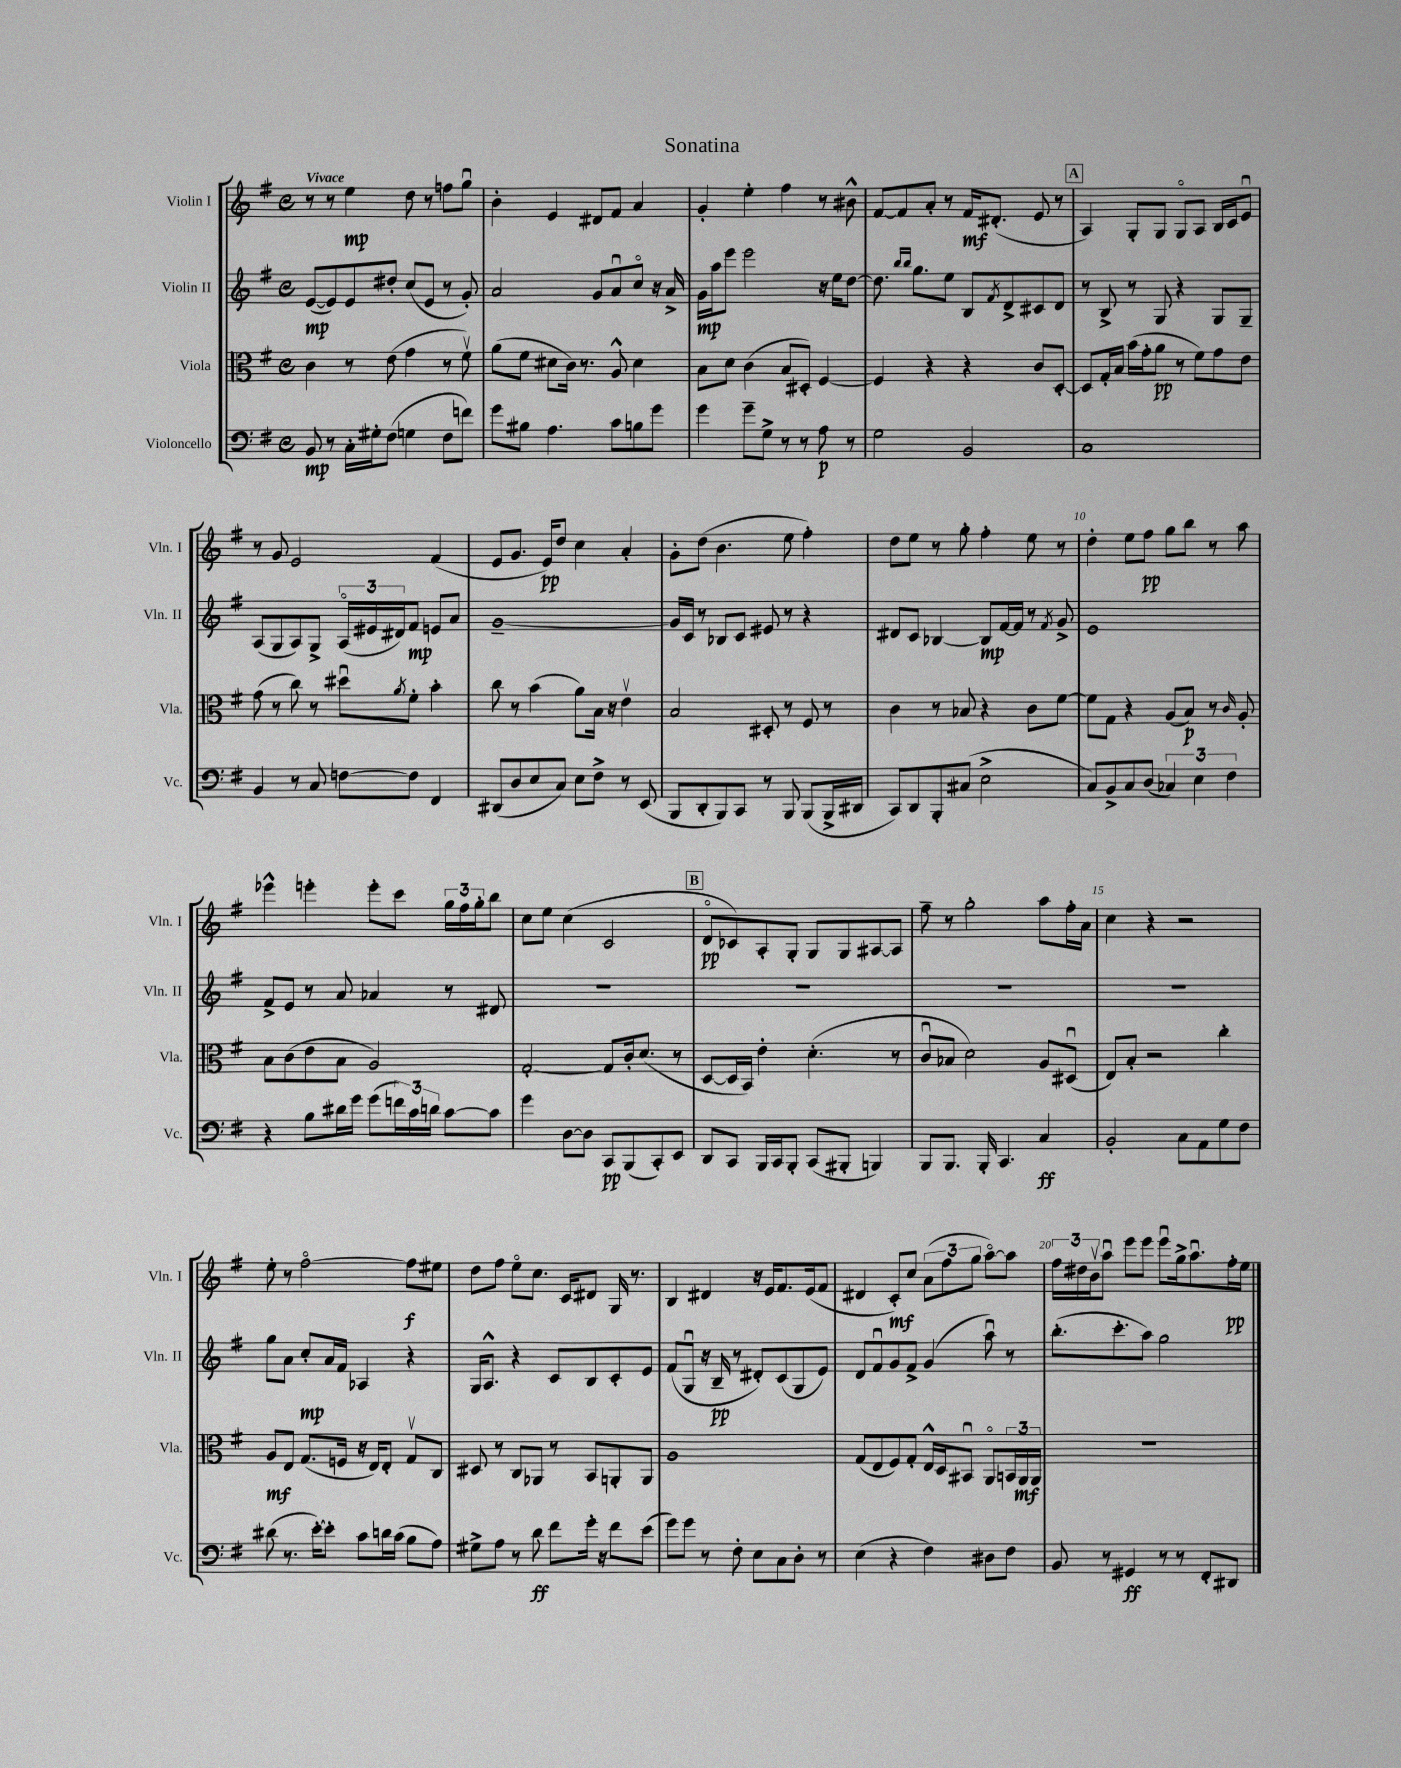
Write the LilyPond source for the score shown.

\header { title = "Sonatina" }
<<
\new StaffGroup <<
\new Staff = "s0" \with { instrumentName = "Violin I" shortInstrumentName = "Vln. I" } {
    \clef treble \key g \major \defaultTimeSignature \time 4/4 \tempo "Vivace"
    r8 r8 e''4\mp d''8 r8 f''8 g''8\downbow |
    b'4-. e'4 dis'8 fis'8 a'4 |
    g'4-. e''4-. fis''4 r8 bis'8-^ |
    fis'8~ fis'8 a'8-. r8 fis'16\mf dis'8.-.( e'8 r8 |
    \mark \markup { \box "A" } a4) g8-. g8 g8\flageolet a8 b16 c'16 e'8\downbow |
    r8 g'8 e'2 fis'4( |
    e'8 g'8. e'16\pp) d''8 c''4 a'4-. |
    g'8-. d''8( b'4. e''8 fis''4-.) |
    d''8 e''8 r8 g''8-. fis''4-. e''8 r8 |
    d''4-. e''8 fis''8\pp g''8 b''8 r8 a''8 |
    ees'''4-^ e'''4-. e'''8-. c'''8 \tuplet 3/2 { g''16 fis''16 g''16-. } b''8 |
    c''8 e''8 c''4( c'2 |
    \mark \markup { \box "B" } d'8\flageolet\pp ces'8) a8-. g8-. g8 g8 ais8~ ais8 |
    fis''8-- r8 g''2-. a''8 fis''16-. a'16 |
    c''4 r4 r2 |
    e''8-. r8 fis''2~\flageolet fis''8\f eis''8 |
    d''8 fis''8 e''8\flageolet c''8. c'16 dis'8 g16 r8. |
    b4 dis'4 r16 e'16 fis'8. e'16( fis'8 |
    dis'4 c'8-.\mf) c''8 \tuplet 3/2 { a'8( fis''8 g''8 } a''8~\flageolet) a''8 |
    \tuplet 3/2 { fis''16 dis''16 b'16\upbow } a''8\downbow e'''8 e'''8 e'''8\downbow g''16-> a''8.\downbow fis''16-.\pp e''16 \bar "|." |
}
\new Staff = "s1" \with { instrumentName = "Violin II" shortInstrumentName = "Vln. II" } {
    \clef treble \key g \major \defaultTimeSignature \time 4/4
    e'8~\mp( e'8) e'8 dis''8-. c''8( e'8 r8 g'8-.) |
    a'2 g'8 a'8\downbow c''8\flageolet r16 a'16-> |
    g'16\mp a''16 e'''8 e'''2 r16 e''16 d''8~ |
    d''8. \grace { b''16 b''16 } g''8. e''8 b8 \acciaccatura { fis'8 } d'8-> cis'8 d'8 |
    \mark \markup { \box "A" } r8 b8-> r8 g8 r4 g8 g8-- |
    a8( g8 a8) g8-> \tuplet 3/2 { a16\flageolet( eis'16 dis'16) } fis'8\mp e'8 a'8 |
    g'1~-- |
    g'16 c'16 r8 bes8 c'8 eis'8 r8 r4 |
    dis'8 c'8 bes4~ bes8\mp fis'16~ fis'16 r8 \acciaccatura { fis'8 } g'8-> |
    e'1 |
    fis'8-> e'8 r8 a'8 aes'4 r8 dis'8 |
    R1 |
    \mark \markup { \box "B" } R1 |
    R1 |
    R1 |
    g''8 a'8 c''8-.\mp a'16 fis'16 aes4 r4 |
    g16 a8.-^ r4 c'8 b8 c'8-. e'8 |
    fis'8( g8\downbow r16 b16--\pp r8 dis'8-.) c'8( g8 e'8) |
    d'8 fis'8\downbow g'8 fis'8-> g'4( a''8\downbow) r8 |
    b''8.-.( c'''8.-. a''8) g''2 \bar "|." |
}
\new Staff = "s2" \with { instrumentName = "Viola" shortInstrumentName = "Vla." } {
    \clef alto \key g \major \defaultTimeSignature \time 4/4
    c'4 r8 e'8( g'4 r8 fis'8\upbow) |
    a'8( fis'8 dis'8 c'16) r8. a8-^ dis'4 |
    b8 d'8 c'4( b8 dis8-.) fis4~ |
    fis4 r4 r4 c'8 d8~-. |
    \mark \markup { \box "A" } d8 g16-. b16 b'16( g'16-. a'8\pp r8 fis'8) g'8 e'8 |
    g'8( r8 c''8) r8 dis''8\downbow \acciaccatura { a'8 } fis'8-. b'4-. |
    c''8 r8 b'4( a'8) b16 r16 e'4\upbow |
    b2 dis8-. r8 fis8 r8 |
    c'4 r8 bes8 r4 c'8 fis'8~ |
    fis'8 g8 r4 a8( b8\p) r8 \grace { c'16 } a8-. |
    b8 c'8( e'8 b8 a2) |
    g2~-. g8 c'16-. d'8.( r8 |
    \mark \markup { \box "B" } d8~ d16 b,16) e'4-. d'4.-.( r8 |
    c'8\downbow bes8 d'2) a8 dis8\downbow( |
    e8) b8-. r2 c''4-. |
    a8\mf e8 g8.( f16 r16 e16) e8-. g8\upbow c8 |
    dis8 r8 c8 aes,8 r8 b,8 a,8-. a,8 |
    a1 |
    g8( e8 fis8) g8-. e16-^ d16 bis,8\downbow a,8\flageolet \tuplet 3/2 { b,16 a,16\mf a,16 } |
    R1 \bar "|." |
}
\new Staff = "s3" \with { instrumentName = "Violoncello" shortInstrumentName = "Vc." } {
    \clef bass \key g \major \defaultTimeSignature \time 4/4
    b,8\mp r8 c16-. gis16-. fis8( g4 fis8 f'8) |
    g'8 bis8 a4. c'8 b8 g'8 |
    g'4 g'8-- g8-> r8 r8 a8\p r8 |
    g2 b,2 |
    \mark \markup { \box "A" } c1 |
    b,4 r8 c8 f8~ f8 fis,4 |
    dis,8( d8 e8 c8) e8 fis8-> r8 e,8( |
    b,,8 d,8-. b,,8) c,8 r8 b,,8 b,,8( b,,16-> dis,16 |
    c,8) d,8 b,,8-. cis8( e2-> |
    c8) b,8-> c8 d8( \tuplet 3/2 { ces4) e4 fis4 } |
    r4 b8 dis'16 g'16 g'8( \tuplet 3/2 { f'16) c'16 d'16 } c'8~ c'8 |
    g'4 d8~ d8 c,8\pp b,,8( c,8-.) e,8 |
    \mark \markup { \box "B" } d,8 c,8 b,,16 c,16 b,,8-. c,8( bis,,8-. b,,4) |
    b,,8 b,,8. b,,16-. c,4. c4\ff |
    b,2-. c8 a,8 g8 fis8 |
    dis'8( r8. e'16~-.) e'8-. c'8 d'16 c'16( b8 a8) |
    gis8-> a8 r8 d'8\ff fis'8 g'16-. r16 fis'8 e'8( |
    g'8) g'8 r8 fis8-. e8 c8 d8-. r8 |
    e4( r4 fis4) dis8 fis8 |
    b,8 r8 gis,4\ff r8 r8 fis,8-. dis,8 \bar "|." |
}
>>
>>
\layout { \context { \Score \override BarNumber.break-visibility = ##(#f #t #t) barNumberVisibility = #(every-nth-bar-number-visible 5) } }
